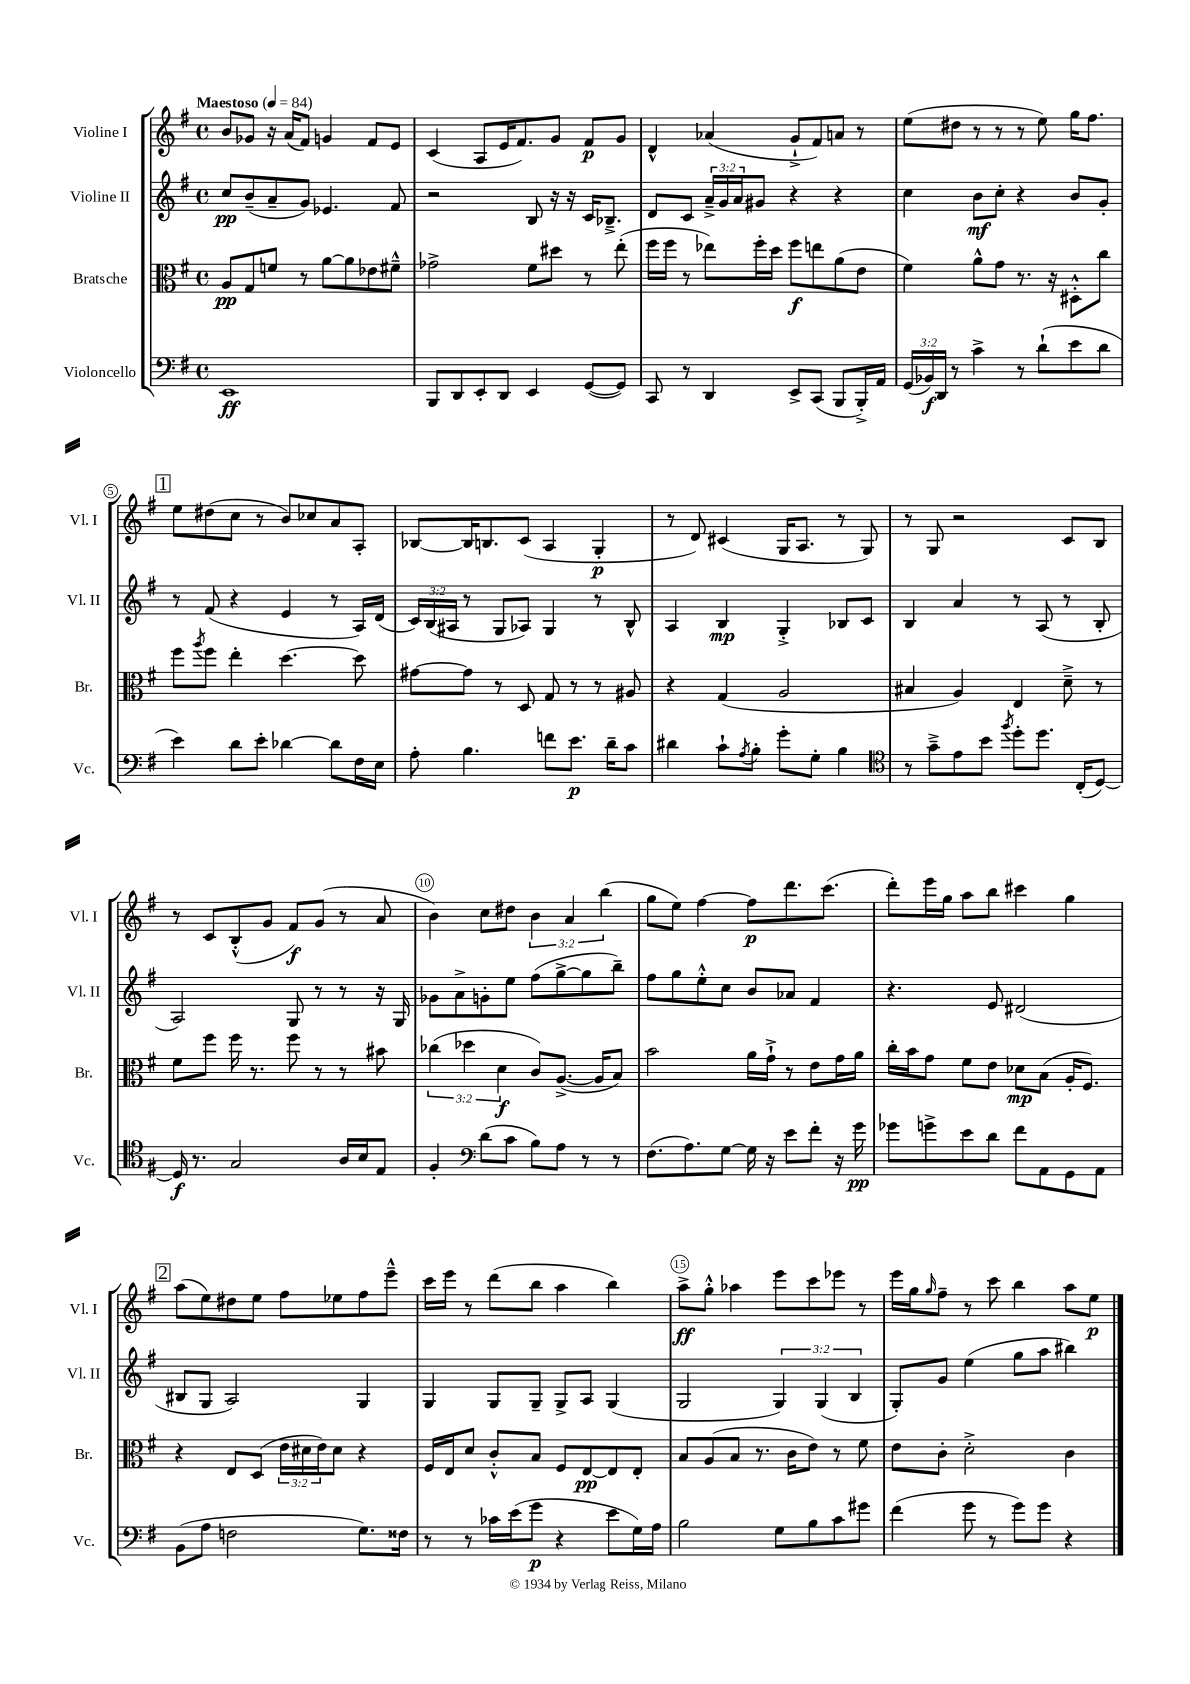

**kern	**kern	**kern	**kern
*staff4	*staff3	*staff2	*staff1
*clefF4	*clefC3	*clefG2	*clefG2
*k[f#]	*k[f#]	*k[f#]	*k[f#]
*M4/4	*M4/4	*M4/4	*M4/4
*met(c)	*met(c)	*met(c)	*met(c)
*MM84	*MM84	*MM84	*MM84
1EE	8A	8cc	8b
.	8G	(8b~	8g-
.	8f	8a~	16r
.	.	.	(16a
.	8r	8g)	8f#)
.	[8a	4.e-	4g
.	8a]	.	.
.	8e-	.	8f#
.	8f#~^^	8f#	8e
=	=	=	=
8BBB	2g-^	2r	(4c
8DD	.	.	.
8EE'	.	.	8A
8DD	.	.	16e
.	.	.	8.f#)
4EE	8f#	8B	.
.	8dd#	16r	8g
.	.	16r	.
([8GG	8r	16c	8f#
.	.	8.B-~^	.
8GG])	(8ee'	.	8g
=	=	=	=
8CC	16ff#	8d	4d^^
.	16ff#	.	.
8r	8r	8c	.
4DD	8ee-)	24a~^	(4a-
.	.	24g	.
.	.	24a	.
.	16ff#'	8g#	.
.	16dd	.	.
8EE^	8ff#	4r	8g`^
(8CC	8ee	.	8f#)
8BBB	(8a	4r	8a
16BBB'^)	8e	.	8r
16AA	.	.	.
=	=	=	=
(24GG	4f#)	4cc	(8ee
24BB-)	.	.	.
24DD	.	.	.
8r	.	.	8dd#
4c^	8a^^	8b	8r
.	8g	8cc'	8r
8r	8.r	4r	8r
(8d`	.	.	8ee)
.	16r	.	.
8e	8D#'^^	8b	16gg
.	.	.	8.ff#
8d	8cc	8g'	.
=	=	=	=
4e)	8ff#	8r	8ee
.	8qaa	.	.
.	8ff#	(8f#	(8dd#
8d	4ee'	4r	8cc
8e'	.	.	8r
[4d-	[4.dd	4e	8b)
.	.	.	8cc-
8d-]	.	8r	8a
16F#	8dd]	16A)	8A'
16E	.	(16d	.
=	=	=	=
8A'	[8g#	24c)	[8B-
.	.	(24B	.
.	.	24A#	.
4.B	8g#]	8r	16B-]
.	.	.	8.B
.	8r	8G	.
.	8D	8A-)	(8c
8f	8G	4G	4A
8.e	8r	.	.
.	8r	8r	4G'
16d~	.	.	.
8c	8A#	8B^^	.
=	=	=	=
4d#	4r	4A	8r
.	.	.	8d)
8c`	(4G	4B	(4c#
8qA	.	.	.
8B'	.	.	.
8g'	2A	4G'^	16G
.	.	.	8.A
8G'	.	.	.
4B	.	8B-	8r
.	.	8c	8G)
=	=	=	=
*clefC4	*	*	*
8r	4B#	4B	8r
8g~^	.	.	8G
8e	4A)	4a	2r
8b	.	.	.
8qff#	.	.	.
8dd'	4E	8r	.
8.dd	.	(8A	.
.	8d~^	8r	8c
(16C'	.	.	.
[8D)	8r	8B'	8B
=	=	=	=
16D]	8f#	2A)	8r
8.r	.	.	.
.	8ff#	.	8c
2G	16ff#	.	(8B'^^
.	8.r	.	.
.	.	.	8g
.	8ff#	8G	8f#)
.	8r	8r	(8g
16A	8r	8r	8r
16B	.	.	.
8E	8b#	16r	8a
.	.	16G	.
=	=	=	=
4F#'	(6cc-	8g-	4b)
.	.	8a^	.
.	6dd-	.	.
*clefF4	*	*	*
(8d	.	8g'	8cc
.	6d	.	.
8c	.	8ee	8dd#
8B)	8c)	(8ff#	6b
8A	([8.A^	[8gg^	.
.	.	.	6a
8r	.	8gg]	.
.	16A]	.	.
.	.	.	(6bb
8r	8B)	8bb~)	.
=	=	=	=
(8.F#	2b	8ff#	8gg
.	.	8gg	8ee)
8.A)	.	.	.
.	.	8ee'^^	[4ff#
[8G	.	8cc	.
16G]	16a	8b	8ff#]
16r	16g`^	.	.
8e	8r	8a-	8.ddd
8f#'	8e	4f#	.
.	.	.	(8.ccc
16r	16g	.	.
16g	16a	.	.
=	=	=	=
8g-	16cc'	4.r	8ddd')
.	16b	.	.
8g^	8g	.	16eee
.	.	.	16gg
8e	8f#	.	8aa
8d	8e	8e	8bb
8f#	8d-	(2d#	4ccc#
8AA	(8B	.	.
8GG	16A'	.	4gg
.	8.F#)	.	.
8AA	.	.	.
=	=	=	=
(8BB	4r	8B#	(8aa
8A	.	8G	8ee)
2F	8E	2A)	8dd#
.	(8D	.	8ee
.	24e	.	8ff#
.	24d#	.	.
.	24e)	.	.
.	8d#	.	8ee-
8.G)	4r	4G	8ff#
.	.	.	8eee~^^
16F##	.	.	.
=	=	=	=
8r	16F#	4G	16ccc
.	16E	.	16eee
8r	8d	.	8r
16c-	8c'^^	8G	(8ddd
(16e	.	.	.
8g	8B	8G~	8bb
4r	8F#	8G^	4aa
.	[8E	8A	.
8e	8E]	(4G	4bb)
16G)	8E'	.	.
16A	.	.	.
=	=	=	=
2B	8B	2G	8aa^
.	(8A	.	8gg'^^
.	8B	.	4aa-
.	8.r	.	.
8G	.	6G)	8eee
.	16c	.	.
8B	8e)	.	8ccc
.	.	(6G	.
8c	8r	.	8eee-
.	.	6B	.
8g#	8f#	.	8r
=	=	=	=
(4f#	8e	8G')	16eee
.	.	.	16gg
.	.	.	16qqgg
.	8c'	8g	8ff#~
8g	2d'^	(4ee	8r
8r	.	.	8ccc
8g)	.	8gg	4bb
8g	.	8aa	.
4r	4c	4bb#)	8aa
.	.	.	8ee
==	==	==	==
*-	*-	*-	*-
